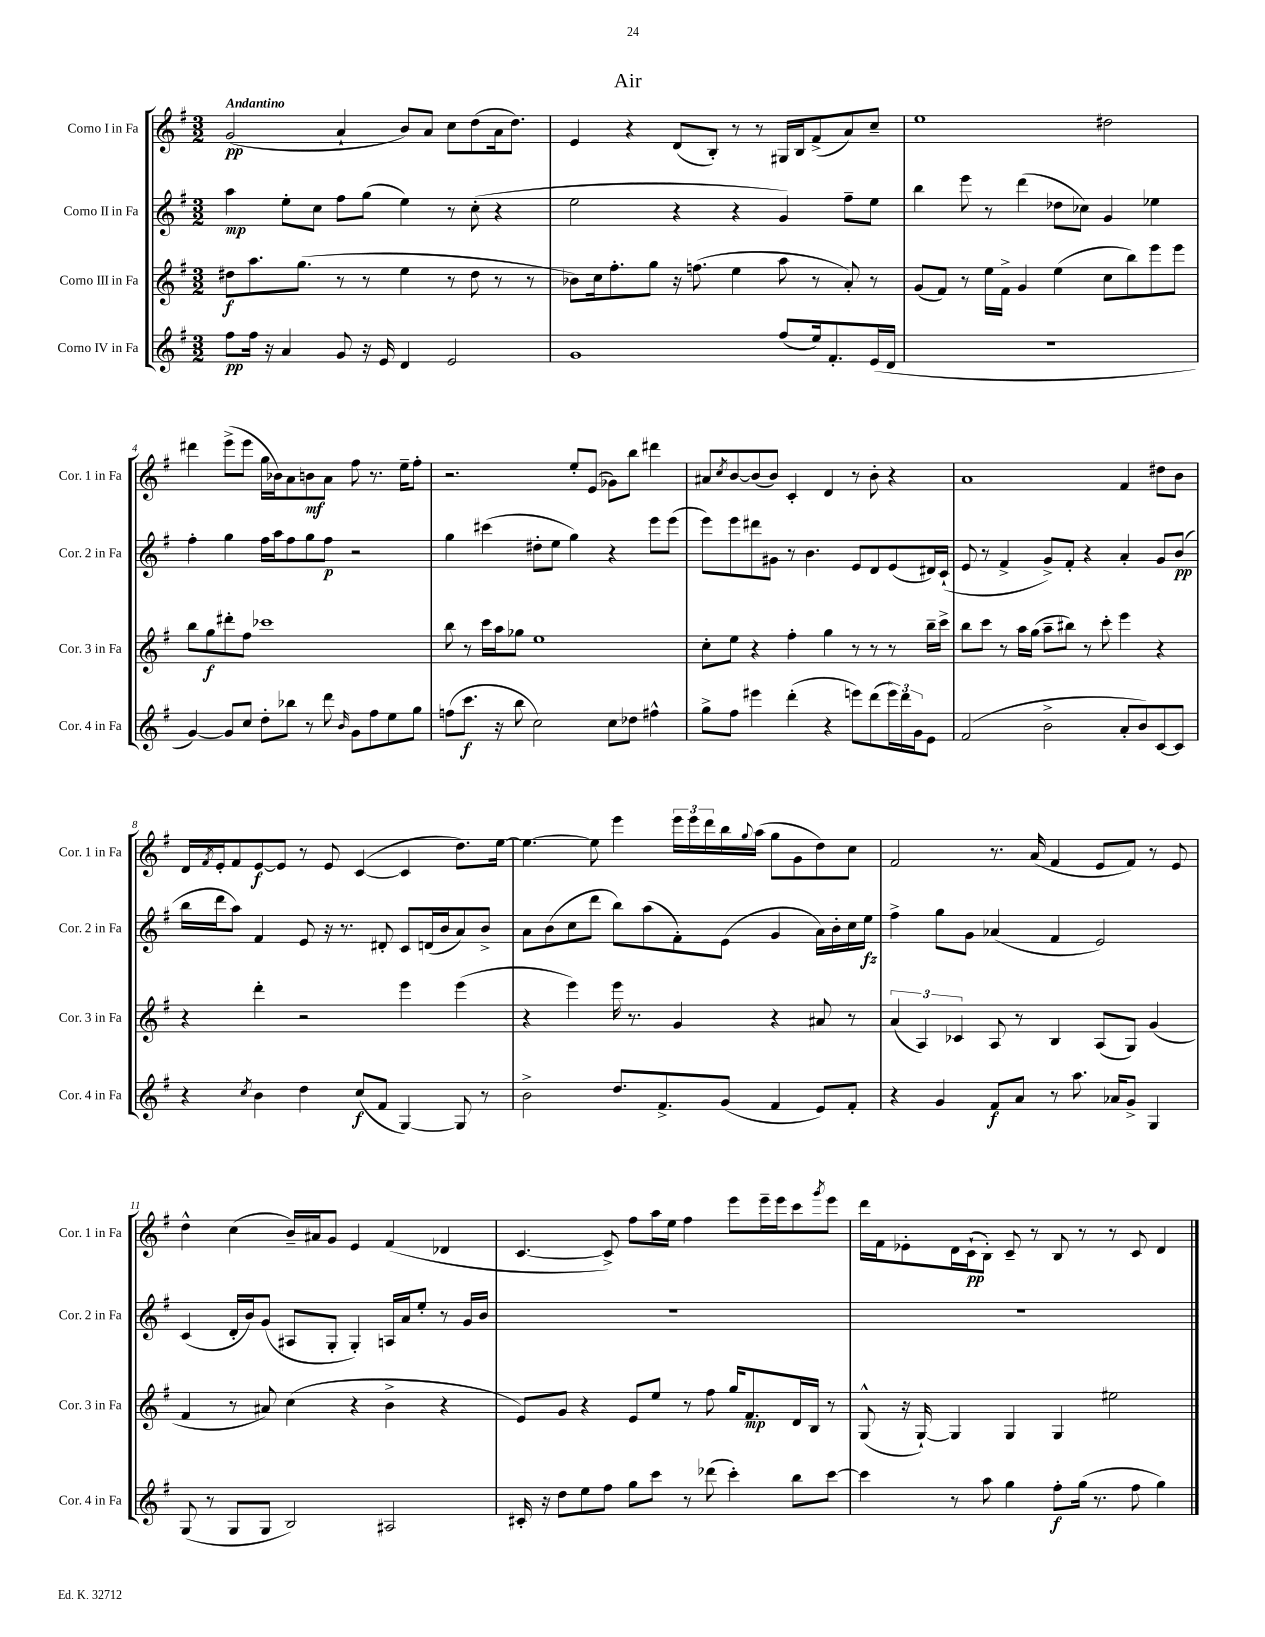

**kern	**kern	**kern	**kern
*staff4	*staff3	*staff2	*staff1
*clefG2	*clefG2	*clefG2	*clefG2
*k[f#]	*k[f#]	*k[f#]	*k[f#]
*M3/2	*M3/2	*M3/2	*M3/2
8ff#	8dd#	4aa	(2g
16ff#	8.aa	.	.
16r	.	.	.
4a	.	8ee'	.
.	(8.gg	.	.
.	.	8cc	.
8g	8r	8ff#	4a`
16r	8r	(8gg	.
16e	.	.	.
4d	4ee	4ee)	8b)
.	.	.	8a
2e	8r	8r	8cc
.	8dd#	(8cc'	(8dd
.	8r	4r	16a
.	.	.	8.dd)
.	8r	.	.
=	=	=	=
1g	8b-)	2ee	4e
.	16cc	.	.
.	8.ff#'	.	.
.	.	.	4r
.	8gg	.	.
.	16r	4r	(8d
.	(8.ff	.	.
.	.	.	8B')
.	4ee	4r	8r
.	.	.	8r
(8ff#	8aa	4g)	16G#
.	.	.	16B
16ee)	8r	.	(8f#^
8.f#'	.	.	.
.	8a')	8ff#~	8a)
(16e	8r	8ee	8cc~
16d	.	.	.
=	=	=	=
1.r	(8g	4bb	1ee
.	8f#)	.	.
.	8r	8eee	.
.	16ee	8r	.
.	16f#^	.	.
.	4g	(4ddd	.
.	(4ee	8dd-	.
.	.	8cc-)	.
.	8cc	4g	2dd#
.	8bb)	.	.
.	8eee	4ee-	.
.	8eee	.	.
=	=	=	=
[4g)	8bb	4ff#'	4ddd#
.	8gg	.	.
8g]	8ddd#'	4gg	(8eee^
8cc	8ff#	.	8eee
8dd'	1ccc-	16ff#	16gg
.	.	16aa	16b-)
8bb-	.	8ff#	8a
8r	.	8gg	8b
8ddd	.	8ff#	8a
16qqb	.	.	.
8g	.	2r	8ff#
8ff#	.	.	8.r
8ee	.	.	.
.	.	.	16ee~
8gg	.	.	8ff#'
=	=	=	=
(8ff	8bb	4gg	2.r
8.ccc	8r	.	.
.	16ccc	(4ccc#	.
16r	16aa	.	.
8bb	8gg-	.	.
2cc)	1ee	8dd#'	.
.	.	8ee	.
.	.	4gg)	8ee'
.	.	.	(8e
8cc	.	4r	8g-)
8dd-	.	.	8bb
4ff#^^	.	8eee	4ddd#
.	.	(8eee	.
=	=	=	=
8gg^	8cc'	8eee)	8a#
.	.	.	8qcc
8ff#	8ee	8eee	[8b
4eee#	4r	8ddd#	(8b]
.	.	8g#	8b)
(4ddd'	4ff#'	8r	4c'
.	.	4.b	.
4r	4gg	.	4d
8eee)	8r	8e	8r
(8ddd	8r	8d	8b'
24eee)	8r	(8e	4r
24ddd	.	.	.
24g	.	.	.
8e	16bb~	16d#)	.
.	16ccc^	(16c`	.
=	=	=	=
(2f#	8bb	8e	1a
.	8ccc	8r	.
.	8r	4f#^	.
.	16aa	.	.
.	(16gg	.	.
2b^	8aa~	8g^)	.
.	8bb#)	8f#'	.
.	8r	4r	.
.	8ccc'	.	.
8a'	4eee	4a'	4f#
8b)	.	.	.
[8c	4r	8g	8dd#
8c]	.	(8b	8b
=	=	=	=
4r	4r	16bb	16d
.	.	.	8qf#
.	.	16ddd	16e'
.	.	8aa)	8f#
8qcc	.	.	.
4b	4ddd'	4f#	[8e
.	.	.	8e]
4dd	2r	8e	8r
.	.	16r	8e
.	.	8.r	.
(8cc	.	.	([4c
8f#	.	8d#'	.
[4G)	4eee	8c	4c]
.	.	(16d	.
.	.	16b	.
8G]	(4eee	8a)	8.dd)
8r	.	8b^	.
.	.	.	[16ee
=	=	=	=
2b^	4r	8a	4.ee_
.	.	(8b	.
.	4eee)	8cc	.
.	.	8ddd	8ee]
8.dd	16eee	8bb)	4eee
.	8.r	.	.
.	.	(8aa	.
8.f#^	.	.	.
.	4g	8f#')	24eee
.	.	.	24eee
.	.	.	24ddd
(8g	.	(8e	16bb
.	.	.	8qqgg
.	.	.	(16aa
4f#	4r	4g	8gg
.	.	.	8g
8e)	8a#	16a)	8dd)
.	.	16b'	.
8f#'	8r	16cc	8cc
.	.	16ee	.
=	=	=	=
4r	(6a	4ff#^	2f#
.	6A)	.	.
4g	.	8gg	.
.	6c-	.	.
.	.	8g	.
8f#	8A	(4a-	8.r
8a	8r	.	.
.	.	.	(16a
8r	4B	4f#	4f#
8.aa	.	.	.
.	(8A	2e)	8e
16a-	.	.	.
8g^	8G)	.	8f#)
4G	(4g	.	8r
.	.	.	8e
=	=	=	=
(8G	4f#	(4c	4dd^^
8r	.	.	.
8G	8r	16d'	(4cc
.	.	16b)	.
8G	8a#)	(8g	.
2B)	(4cc	8A#	16b~)
.	.	.	16a#
.	.	8G'	8g
.	4r	4G')	4e
2A#	4b^	16A	(4f#
.	.	16a	.
.	.	8ee'	.
.	4r	8r	4d-
.	.	16g	.
.	.	16b	.
=	=	=	=
16c#'	8e)	1.r	[4.c
16r	.	.	.
8dd	8g	.	.
8ee	4r	.	.
8ff#	.	.	8c^])
8gg	8e	.	8ff#
8ccc	8ee	.	16aa
.	.	.	16ee
8r	8r	.	4ff#
(8ddd-	8ff#	.	.
4ccc')	16gg	.	8eee
.	8.f#	.	.
.	.	.	16eee~
.	.	.	16eee
8bb	16d	.	8ccc
.	16B	.	.
.	.	.	8qggg
[8ccc	8r	.	8eee
=	=	=	=
4ccc]	(8G^^	1.r	16ddd
.	.	.	16f#
.	16r	.	8e-'
.	[16G`)	.	.
8r	4G]	.	16d
.	.	.	(16c`
8aa	.	.	8B')
4gg	4G	.	8c~
.	.	.	8r
8ff#'	4G	.	8B
(16gg	.	.	8r
8.r	.	.	.
.	2ee#	.	8r
8ff#	.	.	8c
4gg)	.	.	4d
==	==	==	==
*-	*-	*-	*-
